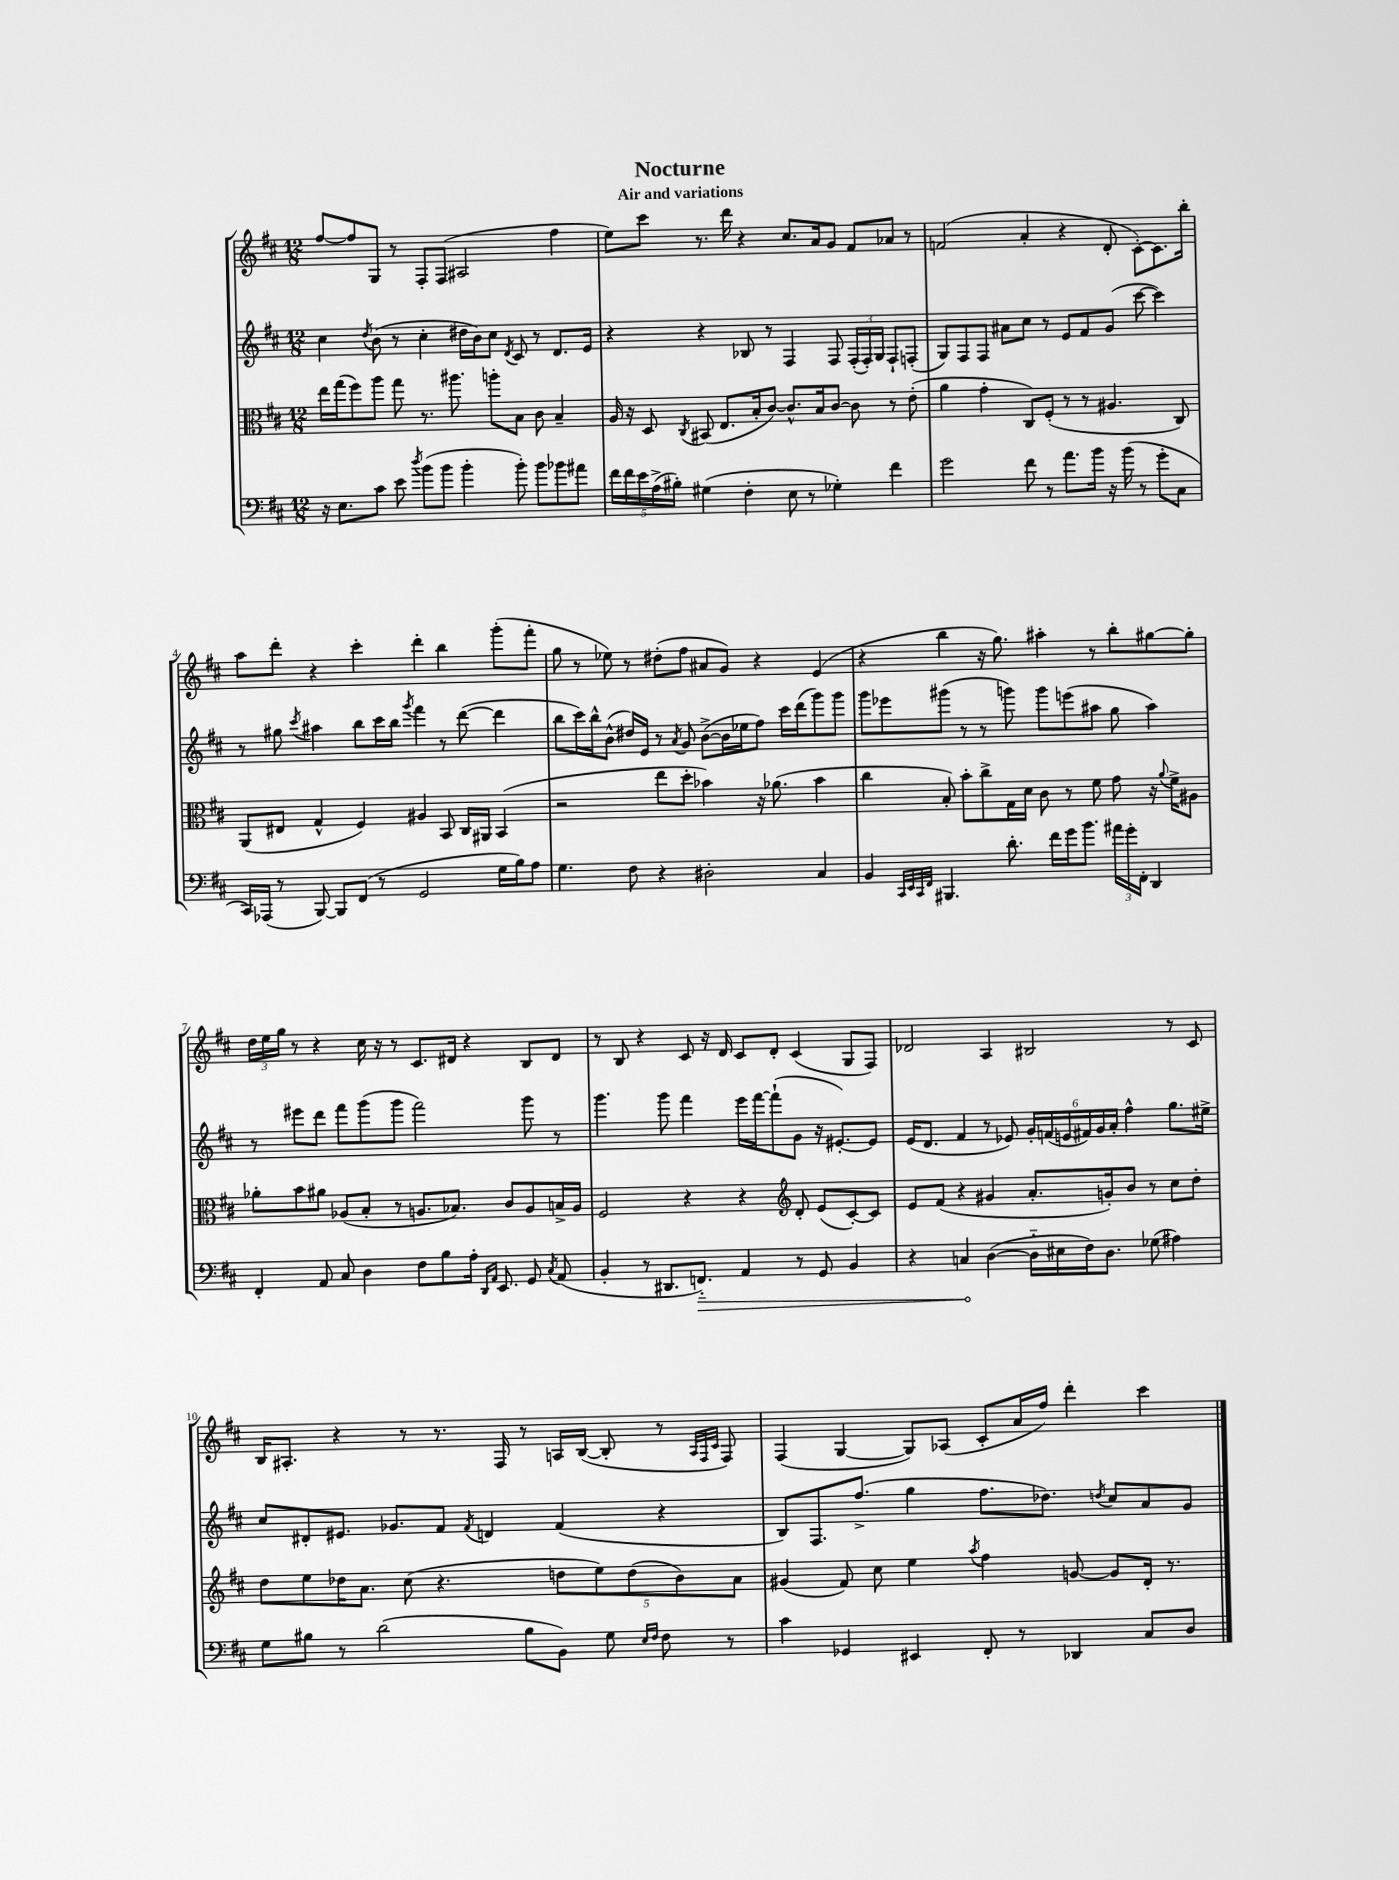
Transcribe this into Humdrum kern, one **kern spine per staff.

**kern	**dynam	**kern	**kern	**kern
*part4	*part4	*part3	*part2	*part1
*staff4	*staff4	*staff3	*staff2	*staff1
*clefF4	*	*clefC3	*clefG2	*clefG2
*k[f#c#]	*	*k[f#c#]	*k[f#c#]	*k[f#c#]
*M12/8	*	*M12/8	*M12/8	*M12/8
=1	=1	=1	=1	=1
16r	.	16ee\LL	4cc#\	[8ff#/L
8.E\L	.	(16gg\J	.	.
.	.	8ff#\)	.	8ff#/]
.	.	.	8qdd/	.
8c#\J	.	8aa\J	(8b\	8G/J
8e\	.	8gg\	8r	8r
8qdd/	.	.	.	.
(8b\L	.	8.r	4cc#'\	8F#'/L
8b\J	.	.	.	(8F#/J
.	.	8.aa#X\	.	.
4b'\	.	.	16dd#X\LL	2A#X/
.	.	.	16b\J)	.
.	.	8aan'\L	8cc#\J	.
.	.	.	8qd/	.
8b'\)	.	8B\J	8c#/	.
8b\L	.	8c#\	8r	.
8b-X\	.	4B~/	8.d/L	4ff#\
8a#X\J	.	.	.	.
.	.	.	16e/Jk	.
=2	=2	=2	=2	=2
20f#\LL	.	16A/	4r	8ee\L)
20f#\	.	.	.	.
.	.	16r	.	.
20e\	.	.	.	.
.	.	8D/	.	8ccc#\J
(20A^\	.	.	.	.
20B#X'\JJ)	.	.	.	.
.	.	8qC#/	.	.
(4G#X\	.	(8BB#X/	4r	8.r
.	.	8.E/L	.	.
.	.	.	.	16ddd\
4F#'\	.	.	8B-X/	4r
.	.	16B'/k	.	.
.	.	[8c#/J)	8r	.
8E\	.	8.c#^^/L]	4F#/	8.cc#/L
8r	.	.	.	.
.	.	16B/k	.	16a/k
4G-X'\)	.	[8c#/J	8F#/	8g/J
.	.	8c#\]	(24F#'/LL	8f#/L
.	.	.	24F#'/)	.
.	.	.	24G/JJ	.
4f#\	.	8r	8F#`/L	8a-X/J
.	.	(8e'\	(8Fn'/J	8r
=3	=3	=3	=3	=3
2g\	.	4a\	8G/L)	(2fn/
.	.	.	8F#/	.
.	.	4g'\	8F#/J	.
.	.	.	8a#X\L	.
8f#\	.	8C#/L)	8cc#\J	4a'/
8r	.	(8F#'/J	8r	.
8.a\L	.	8r	8e/L	4r
.	.	8r	8f#/	.
16b\Jk	.	.	.	.
16r	.	4.A#X/	(8g/J	8d'/
(16b\	.	.	.	.
8r	.	.	[8ccc#\	[8c#'\L)
8g'\L	.	.	4ccc#\])	8.c#\]
8C#\J	.	8C#/)	.	.
.	.	.	.	16bb'\Jk
!!LO:LB:g=z
=4	=4	=4	=4	=4
16CC#/LL)	.	(8AA/L	8r	8aa\L
(16AAA-X/JJ	.	.	.	.
8r	.	8E#X/J	8gg#X\	8ddd'\J
.	.	.	8qccc#/	.
[8BBB/)	.	4G^^/	4aa#X\	4r
8BBB/L]	.	.	.	.
(8FF#/J	.	4F#/)	8bb\L	4ccc#'\
8r	.	.	16ccc#\L	.
.	.	.	16bb\JJ	.
.	.	.	8qggg/	.
2GG/	.	4A#X/	4fff#\	4ddd'\
.	.	8BB/	8r	4bb\
.	.	16C#/LL	([8ddd\	.
.	.	16AA#X/JJ	.	.
16G\LL	.	(4BB/	4ddd\]	(8ggg'\L
16B\J)	.	.	.	.
8A\J	.	.	.	8fff#'\J
=5	=5	=5	=5	=5
4.G\	.	2r	8bb\L	8gg\
.	.	.	16ccc#\L)	8r
.	.	.	16bb^^\J	.
.	.	.	(8b^^\J	8ee-X\)
8F#\	.	.	16dd#X/LL)	8r
.	.	.	16e/JJ	.
4r	.	8ee\L	8r	(8dd#X'\L
.	.	.	8qa/	.
.	.	8dd'\J	8g/	8ff#\J
2D#X'\	.	4b-X\)	([8b^\L	8a#X/L
.	.	.	16b\L]	8g/J)
.	.	.	16ee-X\J	.
.	.	16r	8ff#\J)	4r
.	.	(8.a-X\	.	.
.	.	.	16ccc#\LL	.
.	.	.	(16ddd\J	.
4C#/	.	4b-\	8ggg\)	(4e/
.	.	.	8ggg\J	.
=6	=6	=6	=6	=6
4BB/	.	4cc#\	8ggg\L	4r
.	.	.	8eee-X\	.
32qqCC#/LLL	.	.	.	.
32qqEE/	.	.	.	.
32qqCC#/	.	.	.	.
32qqFF#/JJJ	.	.	.	.
4.BBB#X/	.	8B'/)	(8ggg#X\J	4bb\
.	.	8b'\L	8r	.
.	.	8cc#^\	8r	16r
.	.	.	.	8.gg\)
8.d'\	.	16G\L	8gggn\)	.
.	.	16d\JJ	.	.
.	.	8c#\	8ggg\L	4aa#X'\
16f#\LL	.	.	.	.
16g\J	.	8r	(8eeen\	.
8.b\J	.	.	.	.
.	.	8f#\	8aa#X\J	8r
24a#X\LL	.	8g\	8gg\	8bb'\L
24g'\	.	.	.	.
24FF#'\JJ	.	.	.	.
4DD/	.	16r	4aa#\)	[8gg#X\
.	.	8qqa/	.	.
.	.	16f#^\KL	.	.
.	.	8A#X\J	.	8gg#'\J]
!!LO:LB:g=z
=7	=7	=7	=7	=7
4FF#'/	.	8a-X'\L	8r	24dd\LL
.	.	.	.	24ee\
.	.	.	.	24gg\JJ
.	.	8b\	8eee#X\L	8r
8AA/	.	8a#X\J	8ddd\J	4r
8C#/	.	(8A-X/L	8fff#\L	.
4D\	.	8B'/J	(8ggg\	16cc#\
.	.	.	.	16r
.	.	8r	8ggg\J	8r
8F#\L	.	8.An/L	2fff#\)	8.c#/L
8B\	.	.	.	.
.	.	8.B-X/J)	.	16d#X/Jk
16A'\Jk	.	.	.	4r
16qqDD/LL	.	.	.	.
16qqAA/JJ	.	.	.	.
8.EE/	.	.	.	.
.	.	8c#/L	.	.
8GG/	.	8A/	8ggg\	8B/L
8qC#/	.	.	.	.
(8AA/	.	16Bn^/L	8r	8d#/J
.	.	16A/JJ	.	.
=8	=8	=8	=8	=8
4BB'/	.	2F#/	4.ggg\	8r
.	.	.	.	8B/
8r	.	.	.	4r
8.DD#X/L	.	.	8ggg\	.
.	.	4r	4fff#\	8c#/
!	!LO:HP:b	!	!	!
8.FFn/J)	>	.	.	.
.	.	.	.	16r
.	.	.	.	16d/
4AA/	.	4r	16eee\LL	8c#/L
.	.	.	[16fff#\J	.
.	.	.	(8fff#`\]	8d'/J
*	*	*clefG2	*	*
8r	.	8d'/	8g\J	(4c#/
8GG/	.	(8e/L	16r	.
.	.	.	[8.e#X'/L)	.
4BB/	.	[8c#'/)	.	8G/L
.	.	8c#/J]	8e#/J]	8F#/J)
=9	=9	=9	=9	=9
4r	.	8e/L	(16e/KL	2d-X/
.	.	.	8.d/J	.
.	.	(8f#/J	.	.
4Cn/	.	4r	4f#/	.
([4D\	]	4g#X/	8r	4A/
.	.	.	8e-X/)	.
16D\LL]	.	8.a'/L	24g'/LL	2B#X/
.	.	.	(24fn/	.
16E#X\	.	.	.	.
.	.	.	24en/	.
16F#\J)	.	.	24f#X/)	.
.	.	.	24g/	.
8.D\J	.	16gn'/k)	.	.
.	.	.	24a'/JJ	.
.	.	8b/J	4ff#^^\	.
(8G-X\	.	8r	.	.
4A#X\)	.	8cc#\L	8.gg\L	8r
.	.	8dd'\J	.	8c#/
.	.	.	16ee#X^\Jk	.
!!LO:LB:g=z
=10	=10	=10	=10	=10
8G\L	.	8dd\L	8cc#/L	16B/KL
.	.	.	.	8.A#X'/J
8B#X\J	.	8ee\	8d#X'/	.
8r	.	16dd-X\K	8.e#X/J	4r
.	.	8.a\J	.	.
(2d\	.	.	.	.
.	.	.	8.g-X/L	.
.	.	(8cc#\	.	8r
.	.	4.r	8f#/J	8.r
.	.	.	8qf#/	.
.	.	.	4dn/	.
.	.	.	.	16F#/
8B#\L	.	.	.	8r
8BB\J)	.	10ddn\L	(4f#/	16An/LL
.	.	.	.	([16B/JJ
.	.	10ee\)	.	.
8G\	.	.	.	8B'/]
.	.	(10dd\	.	.
16qqE/LL	.	.	.	.
16qqF#/JJ	.	.	.	.
8F#\	.	.	4r	8r
.	.	10b\)	.	.
.	.	.	.	32qqA/LLL
.	.	.	.	32qqF#/
.	.	.	.	32qqc#/JJJ
8r	.	.	.	8F#/)
.	.	10a\J	.	.
=11	=11	=11	=11	=11
4c#\	.	(4g#X/	8B/L)	(4F#/
.	.	.	8.F#/	.
4GG-X/	.	8f#/)	.	[4G/
.	.	.	(8.ff#^/J	.
.	.	8cc#\	.	.
4EE#X/	.	4ee\	4gg\	8G/L])
.	.	.	.	(8A-X/J
.	.	8qaa/	.	.
8FF#'/	.	4ff#\	8.ff#\L	8c#'/L
8r	.	.	.	16a/L
.	.	.	8.dd-X\J)	16ff#/JJ)
4DD-X/	.	[8gn/	.	4ddd'\
.	.	.	8qddn/	.
.	.	8g/L]	8cc#/L	.
8C#/L	.	16d'/Jk	8a/	4ccc#\
.	.	8.r	.	.
8D/J	.	.	8g/J	.
==	==	==	==	==
*-	*-	*-	*-	*-
